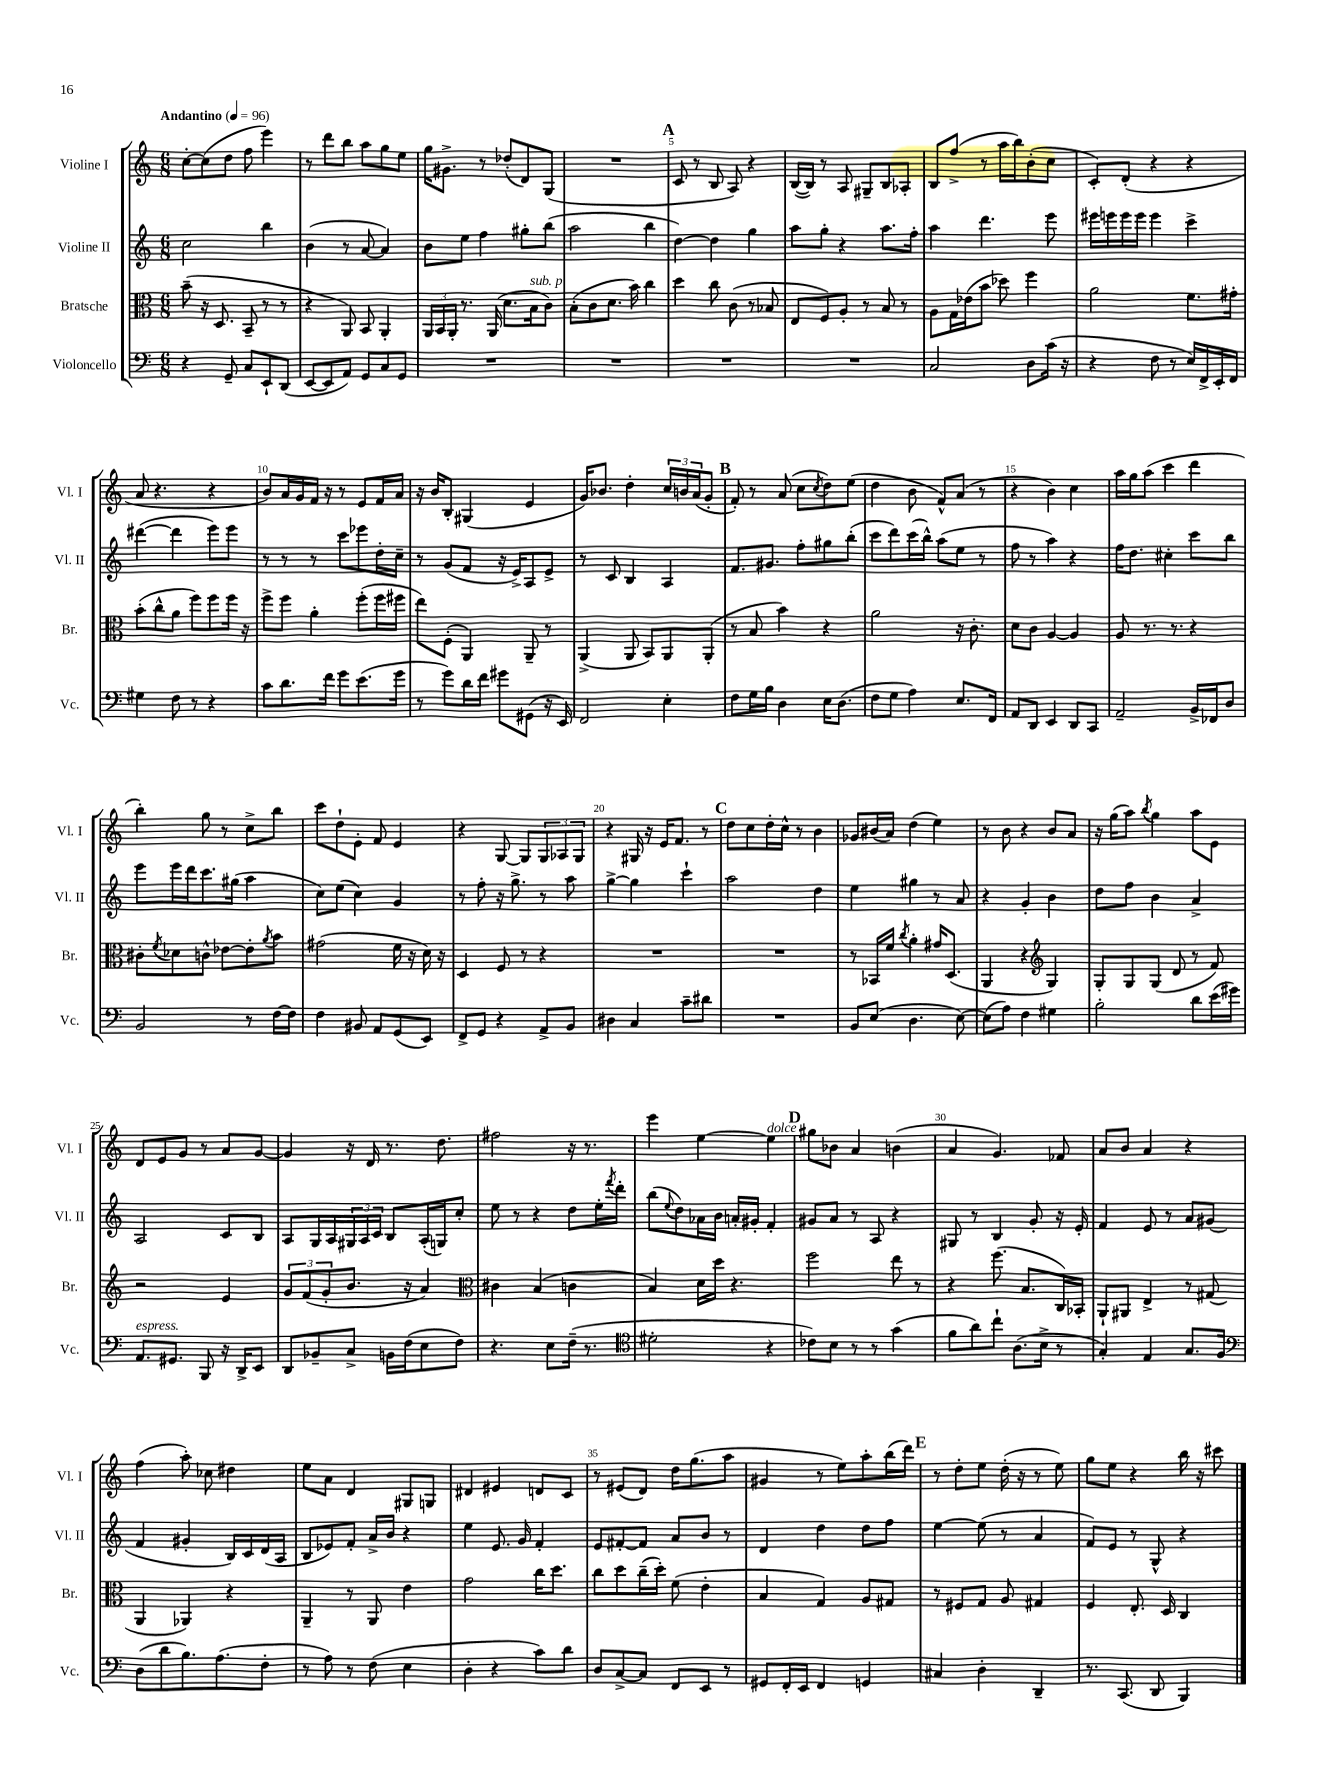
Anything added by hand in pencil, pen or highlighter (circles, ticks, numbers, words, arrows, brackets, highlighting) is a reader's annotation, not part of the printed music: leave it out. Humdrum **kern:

**kern	**kern	**kern	**kern
*staff4	*staff3	*staff2	*staff1
*clefF4	*clefC3	*clefG2	*clefG2
*k[]	*k[]	*k[]	*k[]
*M6/8	*M6/8	*M6/8	*M6/8
*MM96	*MM96	*MM96	*MM96
4r	(8b~	2cc	[8cc'
.	16r	.	(8cc]
.	8.D	.	.
8GG~	.	.	8dd
8C	8BB~	.	8ff
8EE`	8r	4bb	4eee)
(8DD	8r	.	.
=	=	=	=
[8EE	4r	(4b	8r
8EE]	.	.	8ddd
8AA)	8AA)	8r	8bb
8GG	8BB	[8a	8aa
8C	4AA'	4a])	8gg
8GG	.	.	8ee
=	=	=	=
2.r	24AA	8b	16gg
.	24BB	.	.
.	.	.	8.g#^
.	24AA'	.	.
.	8.r	8ee	.
.	.	4ff	8r
.	(16AA	.	.
.	8.d	.	(8dd-'
.	.	8gg#'	8d)
.	16B	.	.
.	8c)	(8bb	(8G
=	=	=	=
2.r	(8B'	2aa	2.r
.	8c	.	.
.	8.d	.	.
.	16b)	.	.
.	4cc	4bb	.
=	=	=	=
2.r	4dd	[4dd)	8c
.	.	.	8r
.	8cc	4dd]	8B
.	(8c	.	8A)
.	8r	4gg	4r
.	8B-	.	.
=	=	=	=
2.r	8E	8aa	([16B
.	.	.	16B])
.	8F)	8gg'	8r
.	8A'	4r	8A
.	8r	.	8G#~
.	8B	8.aa	8B
.	8r	.	8A-'
.	.	16ff'	.
=	=	=	=
2C	8A	4aa	8B
.	16G	.	(8ff^
.	(16e-	.	.
.	8b	4.ddd	8r
.	8dd-)	.	16aa
.	.	.	16bb)
8D	4ff	.	(8b'
(16c	.	8eee	8cc
16r	.	.	.
=	=	=	=
4r	2a	16eee#	8c')
.	.	16eee	.
.	.	16eee	(8d'
.	.	16eee	.
8F	.	4eee	4r
8r	.	.	.
16E)	8.f	4ccc^	4r
16FF^	.	.	.
16EE'	.	.	.
16FF	16g#'	.	.
=	=	=	=
4G#	(8b'	([4ddd#	8a
.	8cc^^	.	4.r
8F	8a	4ddd#]	.
8r	8ff)	.	.
4r	8ff	8eee)	4r
.	16ff	8eee	.
.	16r	.	.
=	=	=	=
8c	8ff^	8r	8b)
8.d	8ff	8r	16a
.	.	.	16g
.	4a'	8r	16f
16f	.	.	16r
8g	.	8ccc	8r
(8.e	(8ff'	8eee-	8e
.	16ff	16dd'	16f
16g	16ff#	16cc~	16a
=	=	=	=
8r	8ee)	8r	16r
.	.	.	16b
8g)	(8F'	(8g	8B'
16d	4AA)	8f	(4G#
16f	.	.	.
8g#	.	16r	.
.	.	16e^)	.
(8GG#	8AA~	8A	4e
16r	8r	8e^	.
16EE)	.	.	.
=	=	=	=
2FF	(4AA^	8r	16g)
.	.	.	8.b-
.	.	8c	.
.	8AA	4B	4dd'
.	8BB)	.	.
4E'	8AA	4A	24cc
.	.	.	24b
.	.	.	(24a
.	(8AA'	.	8g'
=	=	=	=
8F	8r	8.f	8f')
16G	8B	.	8r
16B	.	8.g#	.
4D	4b)	.	(8a
.	.	8ff'	8cc
.	.	.	8qcc
16E	4r	8gg#	8dd)
(8.D	.	.	.
.	.	(8bb'	(8ee
=	=	=	=
8F	2a	8ccc	4dd
8G	.	8ddd)	.
4A)	.	(16ccc	8b
.	.	16bb^^)	.
.	.	(8aa	8f^^)
8.E	16r	8ee	(8a
.	8.c'	.	.
.	.	8r	8r
16FF	.	.	.
=	=	=	=
8AA	8d	8ff	4r
8DD	8c	8r	.
4EE	[4A	4aa)	4b)
8DD	4A]	4r	4cc
8CC	.	.	.
=	=	=	=
2AA~	8A	16ff	16aa
.	.	8.dd	16gg
.	8.r	.	(8aa
.	.	4cc#'	4ccc
.	8.r	.	.
16BB^	4r	8ccc	4ddd
16FF-	.	.	.
8D	.	8bb	.
=	=	=	=
2BB	8c#'	8eee	4bb')
.	8qf	.	.
.	8d-	16eee	.
.	.	16ddd	.
.	8c^^	8.ccc	8gg
.	[8e-	.	8r
.	.	(16gg#	.
8r	8e-']	4aa	8cc^
.	8qa	.	.
[16F	8b	.	8bb
16F]	.	.	.
=	=	=	=
4F	(2g#	8cc)	8ccc
.	.	(8ee	8dd`
8BB#	.	4cc)	8e'
8AA	.	.	8f
(8GG	16f	4g	4e
.	16r	.	.
8EE)	16d)	.	.
.	16r	.	.
=	=	=	=
8FF^	4D	8r	4r
8GG	.	8ff'	.
4r	8F	16r	[8G
.	.	8.gg^	.
.	8r	.	8G]
8AA^	4r	8r	12G
.	.	.	12A-
8BB	.	8aa	.
.	.	.	12G
=	=	=	=
4D#	2.r	[4gg^	4r
4C	.	4gg]	16G#
.	.	.	16r
.	.	.	16e
.	.	.	8.f
8c~	.	4ccc`	.
8d#	.	.	8r
=	=	=	=
2.r	2.r	2aa	8dd
.	.	.	8cc
.	.	.	16dd'
.	.	.	16cc^^
.	.	.	8r
.	.	4dd	4b
=	=	=	=
8BB	8r	4ee	8g-
(8E	16BB-	.	(16b#
.	16f	.	16a)
.	8qcc	.	.
4.D	4a'	4gg#	(4dd
.	16g#	8r	4ee)
.	(8.D	.	.
[8E)	.	8a	.
=	=	=	=
(8E]	4AA	4r	8r
8A)	.	.	8b
4F	4r	4g'	4r
*	*clefG2	*	*
4G#	4G)	4b	8b
.	.	.	8a
=	=	=	=
2B'	8G'	8dd	16r
.	.	.	(16gg
.	8G	8ff	8aa)
.	.	.	8qbb
.	(8G	4b	4gg
.	8d	.	.
8d	8r	4a^	8aa
(16e	8f)	.	8e
16g#)	.	.	.
=	=	=	=
8.AA	2r	2A	8d
.	.	.	8e
8.GG#	.	.	.
.	.	.	8g
8BBB	.	.	8r
16r	4e	8c	8a
16DD^	.	.	.
8EE	.	8B	[8g
=	=	=	=
8DD	12g	8A	4g]
.	(12f	.	.
8BB-~	.	16G	.
.	12g'	.	.
.	.	16A	.
8C^	8.b	24G#	16r
.	.	24A	.
.	.	.	16d
.	.	24c	.
16BB	.	8B	8.r
(16F	16r	.	.
8E	4a)	(16A'	.
.	.	16G)	8.dd
8F)	.	8cc'	.
=	=	=	=
*	*clefC3	*	*
4.r	4c#	8ee	2ff#
.	.	8r	.
.	(4B	4r	.
8E	.	.	.
(16F~	4c	8dd	16r
8.r	.	.	8.r
.	.	16ee'	.
.	.	8qfff	.
.	.	16ddd'	.
=	=	=	=
*clefC4	*	*	*
2d#'	4B)	(8bb	4eee
.	.	8qqee	.
.	.	8dd)	.
.	16d	16a-	[4ee
.	16dd	16b	.
.	4.r	16a'	.
.	.	16g#'	.
4r	.	4f'	4ee]
=	=	=	=
8c-)	2ff	8g#	8gg#
8B	.	8a	8b-
8r	.	8r	4a
8r	.	8A	.
(4g	8ee	4r	(4b
.	8r	.	.
=	=	=	=
8f	4r	8G#	4a
8a)	.	8r	.
8cc`	(8.ff	4B	4.g)
(8.A	.	.	.
.	8.B	.	.
.	.	8g'	.
16B^	.	.	.
8r	16C)	16r	8f-
.	16BB-'	16e'	.
=	=	=	=
4G')	8AA`	4f	8a
.	8AA#	.	8b
4E	4E^	8e	4a
.	.	8r	.
8.G	8r	8a	4r
.	(8G#	(8g#	.
16F	.	.	.
=	=	=	=
*clefF4	*	*	*
(8D	4AA	4f	(4ff
8d	.	.	.
8.B)	4AA-)	4g#'	8aa')
.	.	.	8cc-
(8.A	.	.	.
.	4r	16B)	4dd#
.	.	16c	.
8F'	.	(16d	.
.	.	16A	.
=	=	=	=
8r	4AA~	8B	8ee
8A)	.	8e-)	8a
8r	8r	8f'	4d
(8F	8AA	16a^	.
.	.	16b	.
4E	4e	4r	8G#
.	.	.	8G
=	=	=	=
4D'	2g	4ee	4d#
4r	.	8.e	4e#
.	.	16g	.
8c)	16cc	4f'	8d
.	8.dd	.	.
8d	.	.	8c
=	=	=	=
8D	8cc	8e	8r
[8C^	8dd	[8f#'	(8e#
8C]	(16cc~	8f#]	8d)
.	16dd')	.	.
8FF	(8f	8a	16dd
.	.	.	(8.gg
8EE	4e'	8b	.
8r	.	8r	8aa
=	=	=	=
8GG#	4B	4d	4g#
16FF'	.	.	.
16EE	.	.	.
4FF	4G)	4dd	8r
.	.	.	8ee)
4GG	8A	8dd	8aa'
.	8G#	8ff	(16bb
.	.	.	16ddd)
=	=	=	=
4C#	8r	[4ee	8r
.	8F#	.	8dd'
4D'	8G	(8ee]	8ee
.	8A	8r	(16dd'
.	.	.	16r
4DD~	4G#	4a	8r
.	.	.	8ee)
=	=	=	=
8.r	4F	8f)	8gg
.	.	8e	8ee
(8.CC	.	.	.
.	8.E'	8r	4r
8DD	.	8G^^	.
.	16D	.	.
4BBB)	4C	4r	16bb
.	.	.	16r
.	.	.	8ccc#
==	==	==	==
*-	*-	*-	*-
